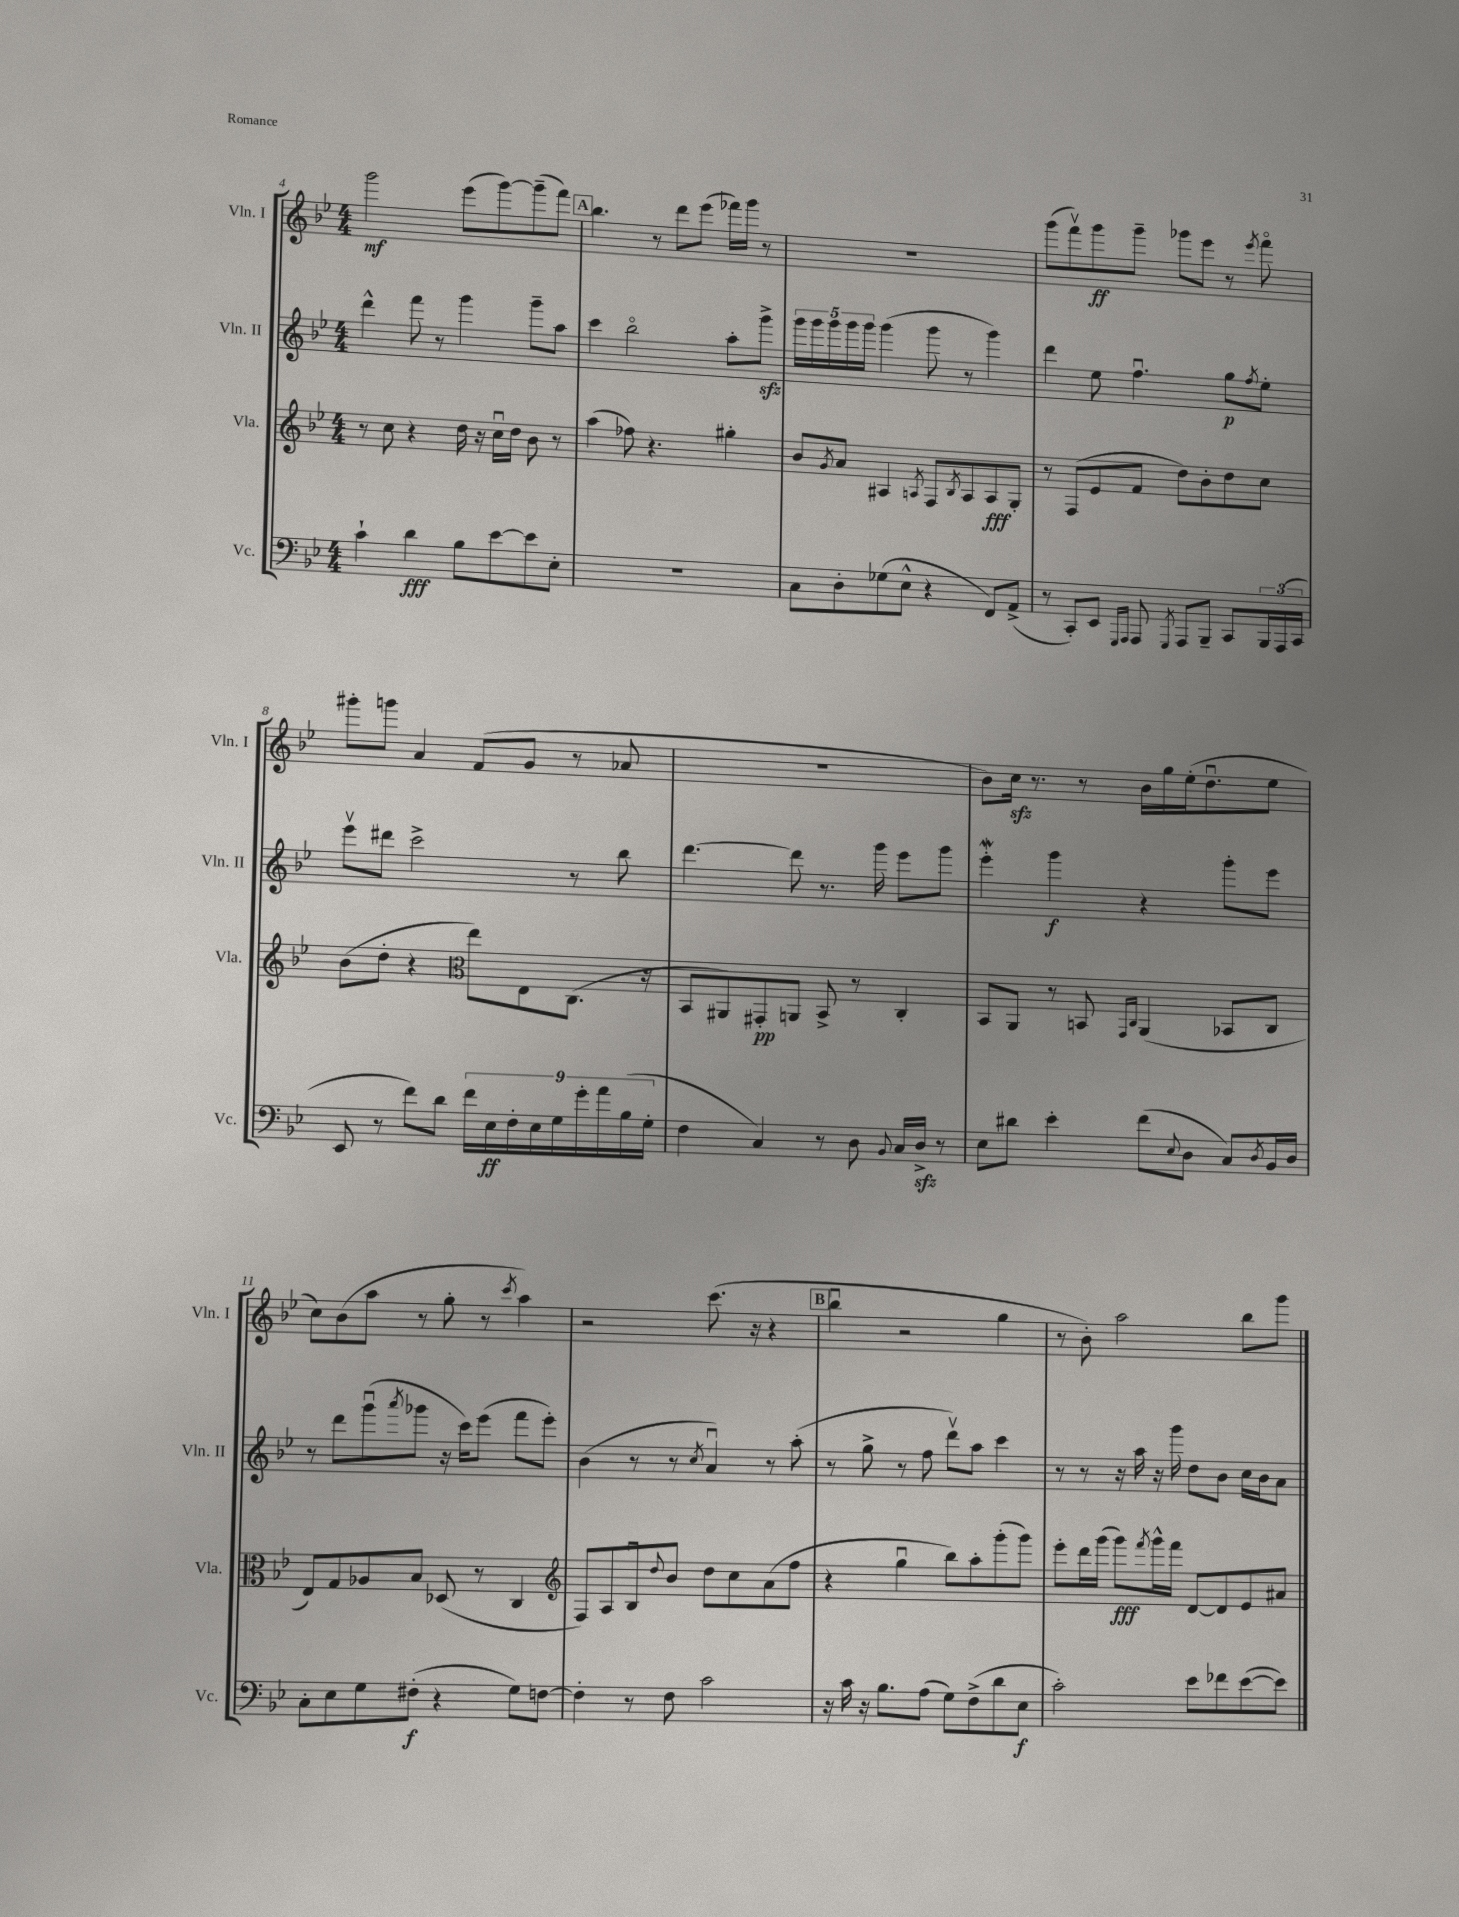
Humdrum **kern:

**kern	**dynam	**kern	**dynam	**kern	**dynam	**kern	**dynam
*part4	*part4	*part3	*part3	*part2	*part2	*part1	*part1
*staff4	*staff4	*staff3	*staff3	*staff2	*staff2	*staff1	*staff1
*I"Vc.	*	*I"Vla.	*	*I"Vln. II	*	*I"Vln. I	*
*I'Vc.	*	*I'Vla.	*	*I'Vln. II	*	*I'Vln. I	*
*clefF4	*	*clefG2	*	*clefG2	*	*clefG2	*
*k[b-e-]	*	*k[b-e-]	*	*k[b-e-]	*	*k[b-e-]	*
*M4/4	*	*M4/4	*	*M4/4	*	*M4/4	*
=4	=4	=4	=4	=4	=4	=4	=4
4c`\	.	8r	.	4ddd^^\	.	2ggg\	mf
.	.	8cc\	.	.	.	.	.
4d\	fff	4r	.	8fff\	.	.	.
.	.	.	.	8r	.	.	.
8B-\L	.	16dd\	.	4ggg\	.	(8eee-\L	.
.	.	16r	.	.	.	.	.
[8e-\	.	16ccu\LL	.	.	.	[8ggg\)	.
.	.	16dd\JJ	.	.	.	.	.
8e-\]	.	8b-\	.	8ggg~\L	.	(8ggg~\]	.
8E-'\J	.	8r	.	8aa\J	.	8fff\J)	.
!!LO:REH:place=s1:t=A
=5	=5	=5	=5	=5	=5	=5	=5
1r	.	(4aa\	.	4ccc\	.	4.bb-\	.
.	.	8ff-X\)	.	2bb-\	.	.	.
.	.	4.r	.	.	.	8r	.
.	.	.	.	.	.	8ddd\L	.
.	.	.	.	.	.	(8eee-\J	.
.	.	4gg#X'\	.	8aa'\L	.	16fff-X\LL)	.
.	.	.	.	.	.	16ggg\JJ	.
.	.	.	.	8gggzz^\J	.	8r	.
=6	=6	=6	=6	=6	=6	=6	=6
8C\L	.	8b-/L	.	20ggg\LL	.	1r	.
.	.	.	.	20ggg\	.	.	.
.	.	.	.	20ggg\	.	.	.
.	.	8qg/	.	.	.	.	.
8D'\	.	8a/J	.	.	.	.	.
.	.	.	.	20ggg\	.	.	.
.	.	.	.	20ggg\JJ	.	.	.
(8G-X\	.	4A#X/	.	(4ggg\	.	.	.
8E-^^\J	.	.	.	.	.	.	.
.	.	8qAn/	.	.	.	.	.
4r	.	8F/L	.	8ggg\	.	.	.
.	.	8qB-/	.	.	.	.	.
.	.	8A/	.	8r	.	.	.
8FF/L)	.	8A/	fff	4ggg\)	.	.	.
(8AA^/J	.	8G'/J	.	.	.	.	.
=7	=7	=7	=7	=7	=7	=7	=7
8r	.	8r	.	4ddd\	.	(8ggg\L	.
8CC'/L)	.	(8F/L	.	.	.	8fffv\)	.
8EE-/J	.	8e-/	.	8ee-\	.	8ggg\	ff
16qqGGG/LL	.	.	.	.	.	.	.
16qqAAA/JJ	.	.	.	.	.	.	.
8AAA/	.	8f/J	.	4.ffu\	.	8ggg~\J	.
8qGGG/	.	.	.	.	.	.	.
8AAA/L	.	8dd\L)	.	.	.	8ggg-X\L	.
8BBB-~/J	.	8b-'\	.	.	.	8eee-\J	.
8CC/L	.	8dd\	.	8gg\L	p	8r	.
.	.	.	.	8qff/	.	8qeee-/	.
24BBB-/L	.	8cc\J	.	8ee-'\J	.	8fff\	.
(24AAA/	.	.	.	.	.	.	.
24CC/JJ	.	.	.	.	.	.	.
!!LO:LB:g=z
=8	=8	=8	=8	=8	=8	=8	=8
8EE-/	.	(8b-\L	.	8eee-v\L	.	8ggg#X'\L	.
8r	.	8dd'\J	.	8ddd#X\J	.	8gggn\J	.
8f\L)	.	4r	.	2ccc^\	.	4a/	.
8d\J	.	.	.	.	.	.	.
*	*	*clefC3	*	*	*	*	*
18f\LL	.	8ee-\L)	.	.	.	(8f/L	.
18E-\	ff	.	.	.	.	.	.
18F'\	.	.	.	.	.	.	.
.	.	8E-\	.	.	.	8g/J	.
18E-\	.	.	.	.	.	.	.
18G\	.	.	.	.	.	.	.
.	.	(8.C\J	.	8r	.	8r	.
18g'\	.	.	.	.	.	.	.
18a\	.	.	.	.	.	.	.
.	.	.	.	8bb-\	.	8a-X/	.
(18B-\	.	.	.	.	.	.	.
.	.	16r	.	.	.	.	.
18G'\JJ	.	.	.	.	.	.	.
=9	=9	=9	=9	=9	=9	=9	=9
4F\	.	8BB-/L	.	[4.ddd\	.	1r	.
.	.	8AA#X/)	.	.	.	.	.
4C/)	.	8GG#X'/	pp	.	.	.	.
.	.	8AAn/J	.	8ddd\]	.	.	.
8r	.	8BB-^/	.	8.r	.	.	.
8D\	.	8r	.	.	.	.	.
.	.	.	.	16ggg\	.	.	.
8qqBB-/	.	.	.	.	.	.	.
16C/LL	.	4C'/	.	8eee-\L	.	.	.
16Dzz^/JJ	.	.	.	.	.	.	.
8r	.	.	.	8ggg\J	.	.	.
=10	=10	=10	=10	=10	=10	=10	=10
8E-\L	.	8BB-/L	.	4eee-w'\	.	8b-\L)	.
8d#X\J	.	8AA/J	.	.	.	16cczz\Jk	.
.	.	.	.	.	.	8.r	.
4e-'\	.	8r	.	4ggg\	f	.	.
.	.	8BBn/	.	.	.	8r	.
.	.	16qqGG/LL	.	.	.	.	.
.	.	16qqC/JJ	.	.	.	.	.
(8f\L	.	(4AA/	.	4r	.	16b-\LL	.
.	.	.	.	.	.	16gg\	.
8qqE-/	.	.	.	.	.	.	.
8D\J	.	.	.	.	.	(16ee-'\J	.
.	.	.	.	.	.	8.ddu\	.
8C/L)	.	8BB-X/L	.	8ggg'\L	.	.	.
8qD/	.	.	.	.	.	.	.
16BB-/L	.	8C/J	.	8eee-\J	.	8ee-\J	.
16D/JJ	.	.	.	.	.	.	.
!!LO:LB:g=z
=11	=11	=11	=11	=11	=11	=11	=11
8C'\L	.	8E-/L)	.	8r	.	8cc\L)	.
8E-\	.	8G/	.	8ddd\L	.	(8b-\	.
8G\	.	8A-X/	.	(8gggu\	.	8aa\J	.
.	.	.	.	8qaaa/	.	.	.
(8F#X'\J	f	8B-/J	.	8ggg-X\J	.	8r	.
4r	.	(8D-X/	.	16r	.	8gg'\	.
.	.	.	.	16ccc\KL)	.	.	.
.	.	8r	.	(8eee-\J	.	8r	.
.	.	.	.	.	.	8qccc/	.
8G\L)	.	4C/	.	8fff\L	.	4aa\)	.
[8Fn\J	.	.	.	8eee-'\J)	.	.	.
=12	=12	=12	=12	=12	=12	=12	=12
*	*	*clefG2	*	*	*	*	*
4F'\]	.	8F/L)	.	(4b-\	.	2r	.
.	.	8A/	.	.	.	.	.
8r	.	8B-u/	.	8r	.	.	.
.	.	8qqdd/	.	.	.	.	.
8F\	.	8b-/J	.	8r	.	.	.
.	.	.	.	8qcc/	.	.	.
2c\	.	8dd\L	.	4au/)	.	(8.ccc\	.
.	.	8cc\	.	.	.	.	.
.	.	.	.	.	.	16r	.
.	.	(8a\	.	8r	.	4r	.
.	.	8ff\J	.	(8aa'\	.	.	.
!!LO:REH:place=s1:t=B
=13	=13	=13	=13	=13	=13	=13	=13
16r	.	4r	.	8r	.	4bb-u\	.
16c\	.	.	.	.	.	.	.
16r	.	.	.	8gg^\	.	.	.
8.B-\L	.	.	.	.	.	.	.
.	.	4ggu\	.	8r	.	2r	.
(8A\J	.	.	.	8ff\	.	.	.
8G\L)	.	8bb-\L)	.	8dddv\L)	.	.	.
(8F^\	.	8aa'\	.	8aa\J	.	.	.
8d\	.	(8ggg'\	.	4ccc\	.	4gg\	.
8E-\J	f	8ggg\J)	.	.	.	.	.
=14	=14	=14	=14	=14	=14	=14	=14
2c'\)	.	8eee-'\L	.	8r	.	8r	.
.	.	16ddd\L	.	8r	.	8b-'\)	.
.	.	(16ggg\JJ	.	.	.	.	.
.	.	8ggg\L)	fff	16r	.	2aa\	.
.	.	.	.	16aa\	.	.	.
.	.	8qfff/	.	.	.	.	.
.	.	16ggg^^\L	.	16r	.	.	.
.	.	16fff\JJ	.	16ggg\	.	.	.
8e-\L	.	[8d/L	.	8dd\L	.	.	.
8f-X\	.	8d/]	.	8b-\J	.	.	.
([8e-\	.	8e-/	.	16cc\LL	.	8bb-\L	.
.	.	.	.	16b-\J	.	.	.
8e-\J])	.	8a#X/J	.	8a\J	.	8ggg\J	.
==	==	==	==	==	==	==	==
*-	*-	*-	*-	*-	*-	*-	*-
